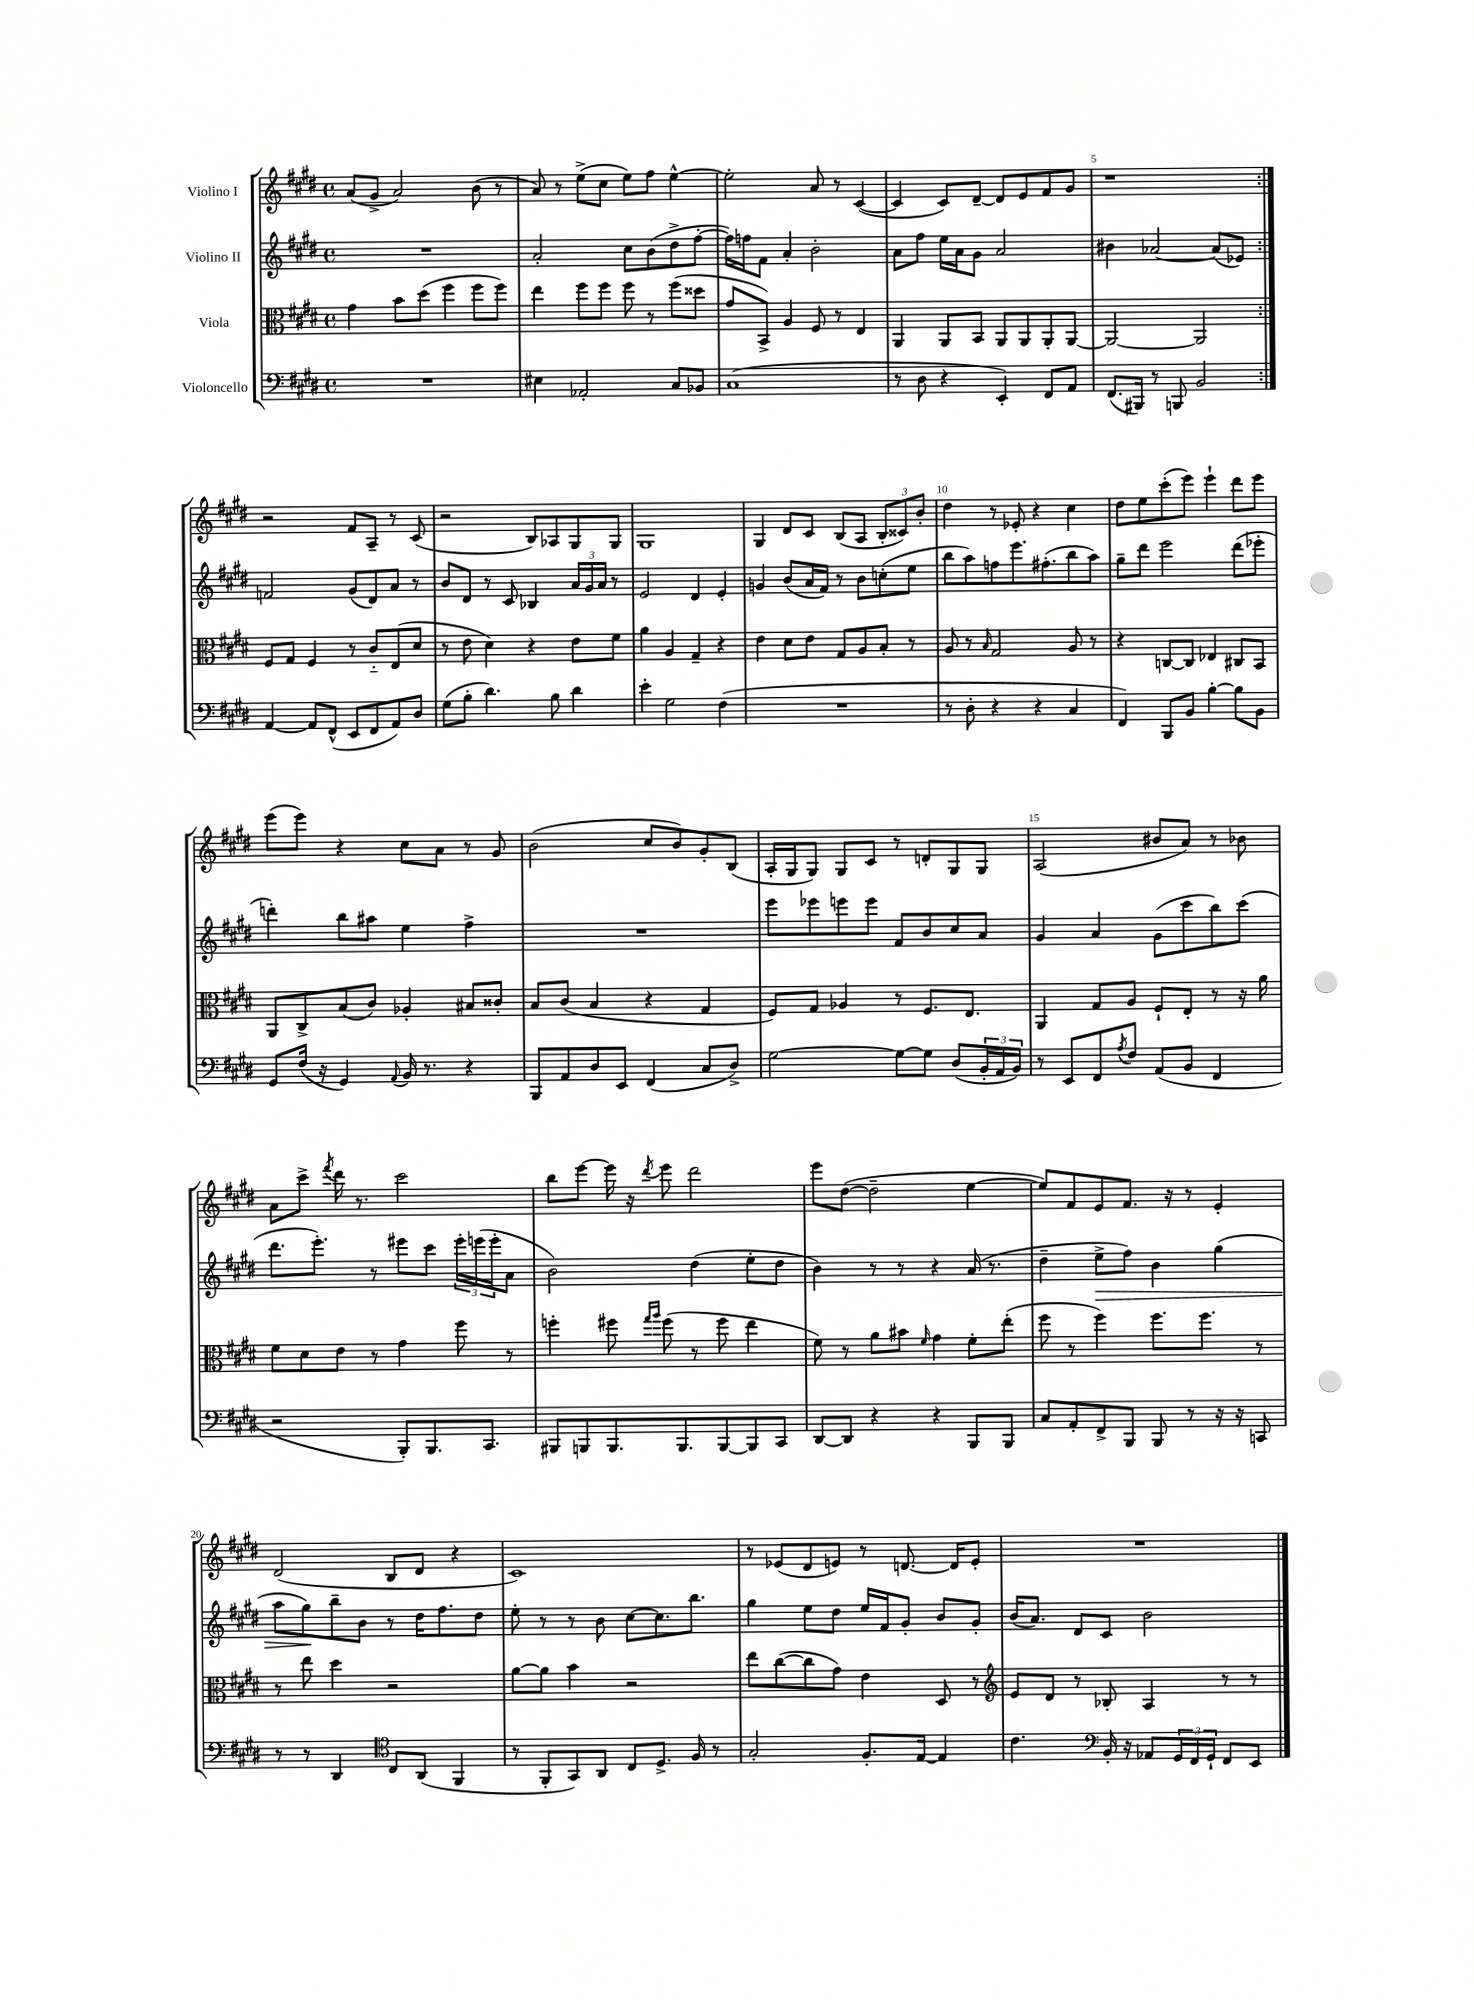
<<
\new StaffGroup <<
\new Staff = "s0" \with { instrumentName = "Violino I" } {
    \clef treble \key e \major \defaultTimeSignature \time 4/4
    \repeat volta 2 { a'8( gis'8-> a'2) b'8( r8 |
    a'8) r8 e''8->( cis''8 e''8) fis''8 e''4~-^ |
    e''2-. a'8 r8 cis'4~( |
    cis'4 cis'8) dis'8~-- dis'8 e'8 fis'8 gis'8 |
    r1 | }
    r2 fis'8 a8-- r8 cis'8( |
    r2 b8) aes8 gis8 gis8 |
    gis1 |
    gis4 dis'8 cis'8 b8( a8 \tuplet 3/2 { b8-. cisis'8) b'8-. } |
    dis''4 r8 ees'8-. r4 cis''4 |
    dis''8 e''8 cis'''8-.( e'''8) e'''4-! dis'''8 e'''8 |
    e'''8( e'''8) r4 cis''8 a'8 r8 gis'8 |
    b'2( cis''8 b'8) gis'8-. b8( |
    a16-. gis16 gis8) gis8 cis'8 r8 d'8-. gis8 gis8 |
    a2( bis'8 a'8) r8 bes'8 |
    a'8 cis'''8-> \acciaccatura { fis'''8 } dis'''16 r8. cis'''2 |
    b''8 e'''8~ e'''16 r16 \acciaccatura { dis'''8 } e'''8 dis'''2 |
    e'''8 dis''8~( dis''2-- e''4~ |
    e''8) fis'8 e'8 fis'8. r16 r8 e'4-. |
    dis'2( b8 dis'8 r4 |
    cis'1) |
    r8 ees'8( dis'8 e'8) r8 d'8.~ d'16 e'8-. |
    R1 \bar "|." |
}
\new Staff = "s1" \with { instrumentName = "Violino II" } {
    \clef treble \key e \major \defaultTimeSignature \time 4/4
    \repeat volta 2 { R1 |
    a'2-. cis''8 b'8( dis''8-> fis''8~-. |
    fis''16) f''16 fis'8 a'4-. b'2-. |
    a'8 fis''8 e''16 a'16 gis'8 a'2 |
    bis'4 aes'2~ aes'8( ees'8) | }
    f'2 gis'8( dis'8) a'8 r8 |
    b'8 dis'8 r8 cis'8 bes4 \tuplet 3/2 { a'16 gis'16 a'16 } r8 |
    e'2 dis'4 e'4-. |
    g'4 b'8( a'16 fis'16) r8 b'8 c''8-.( e''8 |
    b''8 a''8) f''8 e'''8. fis''8.-.( b''8 a''8) |
    gis''8-- dis'''8 e'''2 dis'''8( ees'''8-. |
    d'''4-.) b''8 ais''8 e''4 fis''4-> |
    R1 |
    e'''8 ees'''8 e'''8 e'''8 fis'8 b'8 cis''8 a'8 |
    gis'4 a'4 gis'8( cis'''8 b''8) cis'''8( |
    dis'''8. e'''8.-.) r8 eis'''8 cis'''8 \tuplet 3/2 { eis'''16-. e'''16( e'''16-. } a'8 |
    b'2) dis''4( e''8-. dis''8 |
    b'4) r8 r8 r4 a'16( r8. |
    dis''4-- e''8->\> fis''8) b'4 gis''4( |
    a''8 gis''8\!) b''8-- b'8 r8 dis''16 fis''8. dis''8 |
    e''8-. r8 r8 b'8 cis''8~ cis''8. b''8. |
    gis''4 e''8 dis''8 e''16 fis'16 gis'8-. b'8 gis'8-. |
    b'16( a'8.) dis'8 cis'8 b'2 \bar "|." |
}
\new Staff = "s2" \with { instrumentName = "Viola" } {
    \clef alto \key e \major \defaultTimeSignature \time 4/4
    \repeat volta 2 { gis'4 b'8 dis''8( fis''4 fis''8 fis''8) |
    e''4 fis''8 fis''8 fis''8 r8 fis''8( disis''8 |
    gis'8 b,8->) a4 fis8 r8 e4 |
    a,4 a,8 b,8 a,8 a,8 a,8-. a,8~ |
    a,2~ a,2 | }
    fis8 gis8 fis4 r8 cis'8-_ e8( dis'8 |
    r8 e'8 dis'4) r4 e'8 fis'8 |
    a'4 a4 gis4-- r4 |
    e'4 dis'8 e'8 gis8 a8 b8-. r8 |
    a8 r8 \grace { b16 } gis2 a8 r8 |
    r4 c8~ c8 ees4 cis8 b,8 |
    a,8 cis8-> b8( cis'8) aes4-. bis8 cisis'8-. |
    b8 cis'8( b4 r4 gis4 |
    fis8) gis8 aes4 r8 fis8. e8. |
    a,4 gis8 a8 fis8-! e8-. r8 r16 a'16 |
    fis'8 dis'8 e'8 r8 gis'4 fis''8 r8 |
    f''4-. fis''8 \grace { gis''16 a''16 } fis''8( r8 fis''8 e''4 |
    fis'8) r8 a'8 bis'8 \grace { fis'16 } gis'4 fis'8-. e''8-.( |
    fis''8 r8 fis''4) fis''8. fis''8. r8 |
    r8 e''8 dis''4 r2 |
    a'8~ a'8 b'4 r2 |
    e''8 cis''8~( cis''8 gis'8) e'4 dis8 r8 |
    \clef treble e'8 dis'8 r8 bes8-. a4 r8 r8 \bar "|." |
}
\new Staff = "s3" \with { instrumentName = "Violoncello" } {
    \clef bass \key e \major \defaultTimeSignature \time 4/4
    \repeat volta 2 { R1 |
    eis4 aes,2-. cis8 bes,8 |
    cis1( |
    r8 dis8 r4 e,4-.) fis,8 a,8 |
    fis,8.( bis,,16) r8 b,,8 b,2 | }
    a,4~ a,8 fis,8-^( e,8 fis,8 a,8) dis8 |
    gis8( b8-. dis'4.) b8 dis'4 |
    e'4-. gis2 fis4( |
    R1 |
    r8 dis8-. r4 r4 cis4 |
    fis,4) b,,8 b,8 b4~-. b8 b,8 |
    gis,8 fis16( r16 gis,4) \appoggiatura { a,8 } b,16 r8. r4 |
    b,,8 a,8 dis8 e,8 fis,4( cis8 dis8->) |
    gis2~ gis8~ gis8 dis8( \tuplet 3/2 { b,16-. a,16 b,16) } |
    r8 e,8 fis,8 \acciaccatura { a8 } fis8 a,8( b,8 fis,4 |
    r2 b,,8-.) b,,8. cis,8. |
    bis,,8 b,,8 b,,8. b,,8. b,,8~ b,,8 cis,8 |
    dis,8~ dis,8 r4 r4 b,,8 b,,8 |
    cis8 a,8-. fis,8-> b,,8 b,,8 r8 r16 r16 c,8 |
    r8 r8 dis,4 \clef tenor cis8 a,8( fis,4 |
    r8 fis,8-. gis,8) a,8 cis8 dis8.-> fis16 r8 |
    gis2-. fis8.-. e16~ e4 |
    cis'4. \clef bass b,16-. r16 aes,8 \tuplet 3/2 { gis,16 fis,16 gis,16-! } fis,8 e,8 \bar "|." |
}
>>
>>
\layout { \context { \Score \override BarNumber.break-visibility = ##(#f #t #t) barNumberVisibility = #(every-nth-bar-number-visible 5) } }
